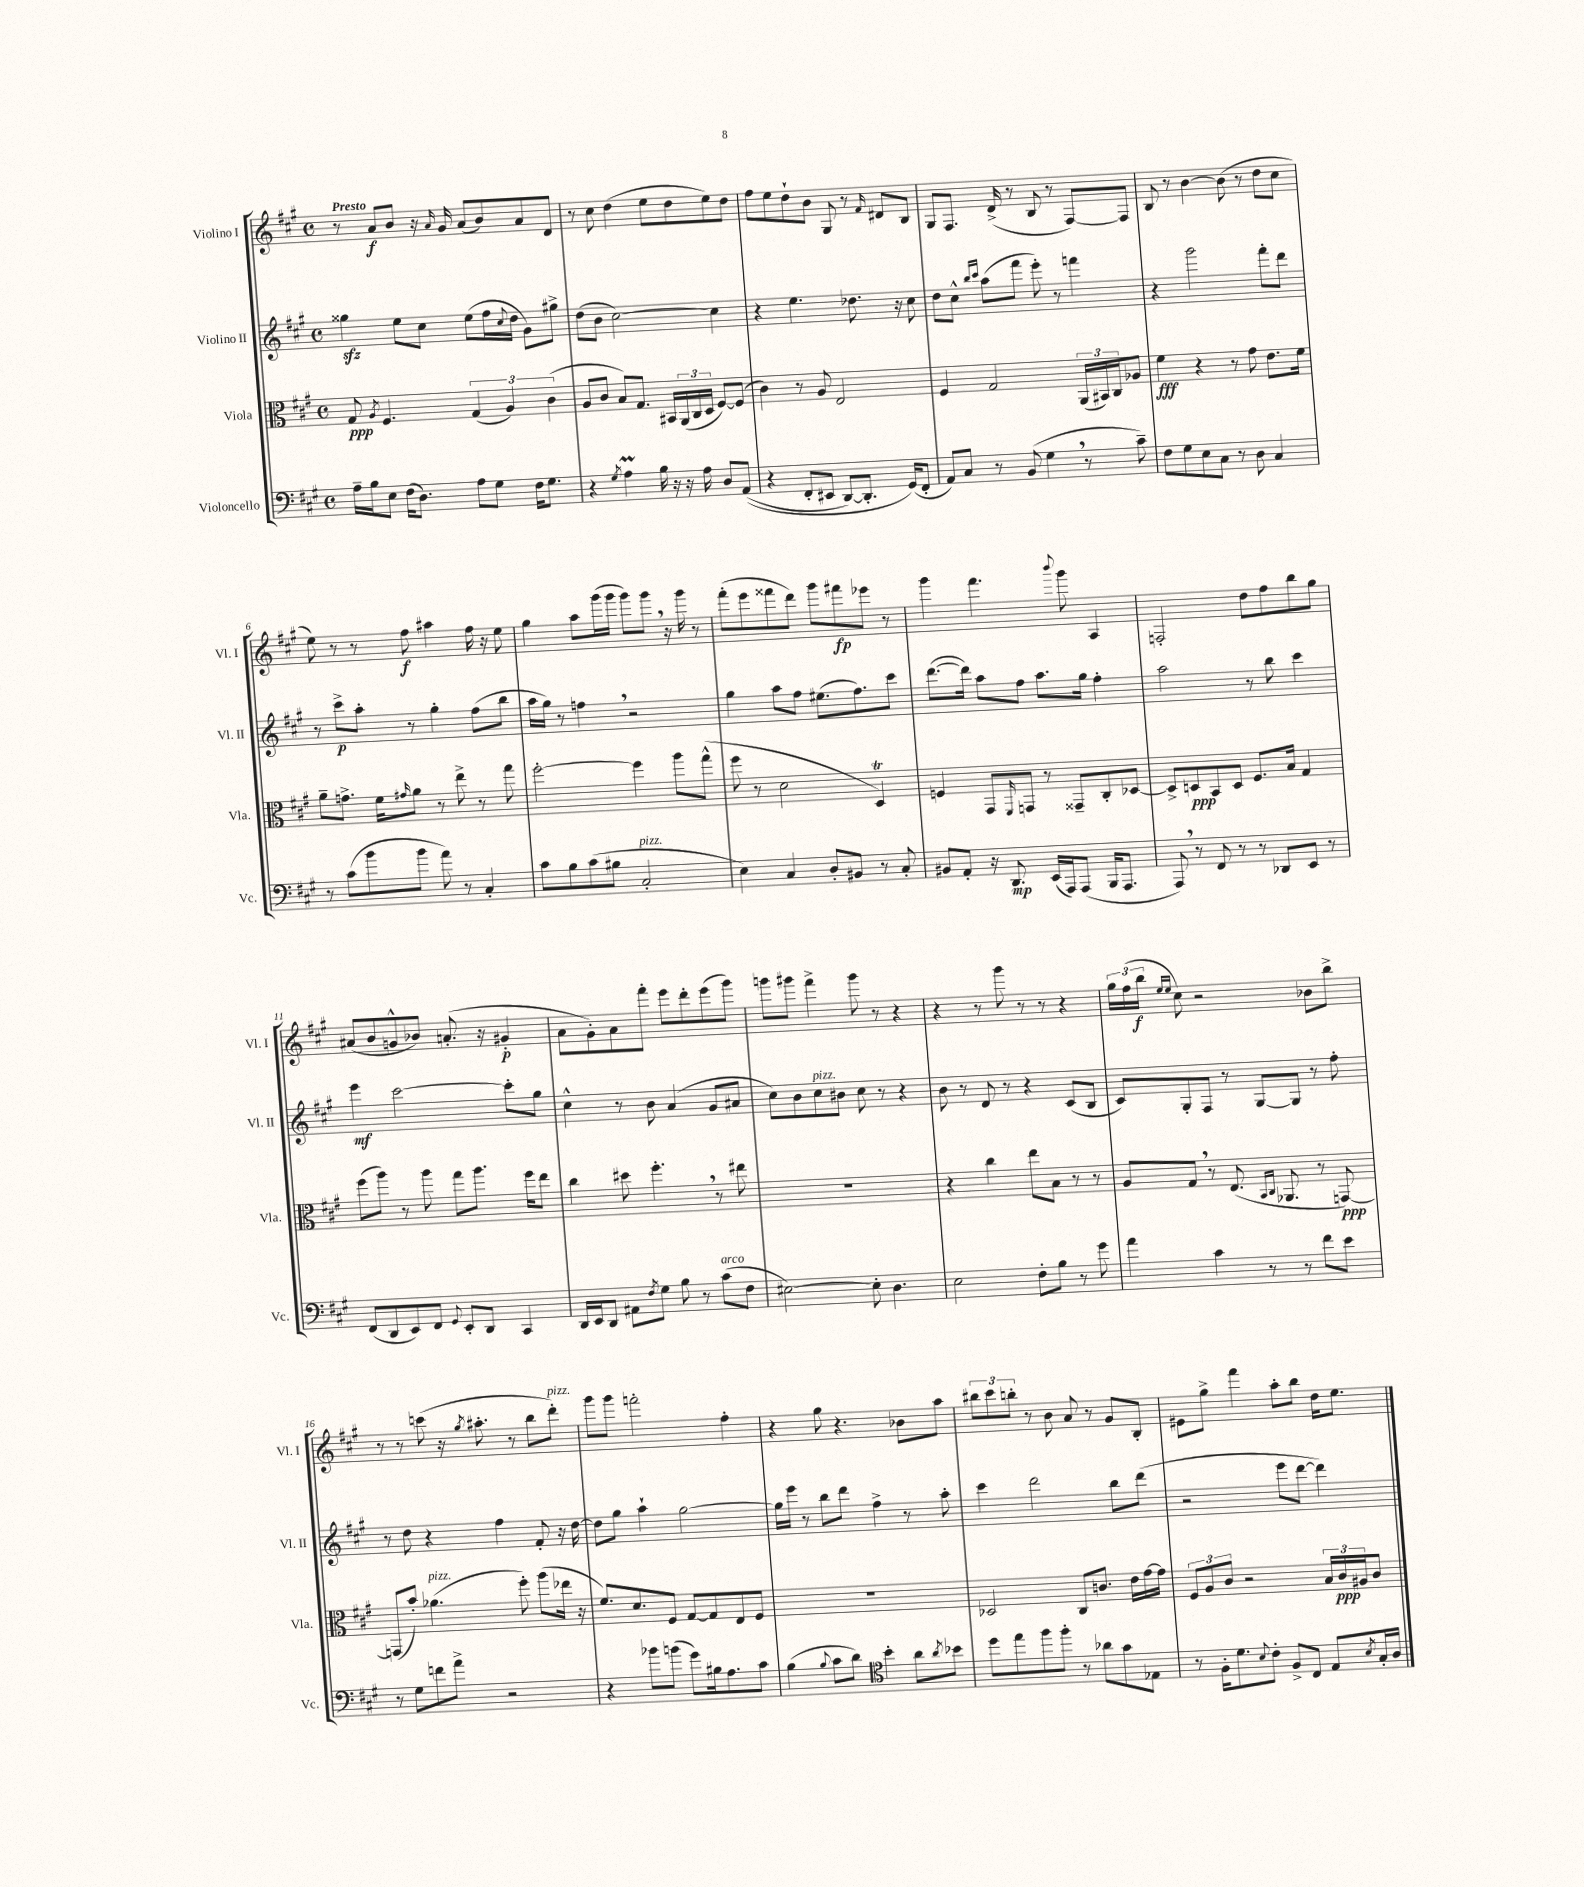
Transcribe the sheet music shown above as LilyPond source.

<<
\new StaffGroup <<
\new Staff = "s0" \with { instrumentName = "Violino I" shortInstrumentName = "Vl. I" } {
    \clef treble \key a \major \defaultTimeSignature \time 4/4 \tempo "Presto"
    r8 a'8\f b'8 r16 \grace { a'16 } gis'16 a'8( b'8) a'8 d'8 |
    r8 cis''8 d''4( e''8 d''8 e''8) d''8 |
    fis''8 e''8 d''8-! b'8 gis8 r8 \grace { fis'16 } dis'8 b8 |
    gis8 fis8. d'16->( r8 b8 r8 fis8~) fis8 |
    b8 r8 b'4~ b'8( r8 d''8 cis''8 |
    e''8) r8 r8 fis''8\f ais''4 fis''16 r16 e''8 |
    gis''4 a''8 gis'''16( gis'''16 gis'''8) gis'''8 \breathe r16 gis'''16 r8 |
    fis'''8-.( e'''8 fisis'''8 d'''8) gis'''8 fis'''8\fp ees'''8 r8 |
    gis'''4 fis'''4. \appoggiatura { b'''8 } gis'''8 a4 |
    f2-. d''8 fis''8 b''8 gis''8 |
    ais'8( b'8 g'8-^ bes'8) a'8.-.( r16 gis'4-.\p |
    a'8 gis'8-.) a'8 fis'''8-. e'''8 d'''8-. e'''8( gis'''8) |
    g'''8 gis'''8 fis'''4-> gis'''8 r8 r4 |
    r4 r8 gis'''8 r8 r8 r4 |
    \tuplet 3/2 { gis''16 fis''16( b''16\f } \grace { e''16 e''16 } cis''8) r2 bes'8 b''8-> |
    r8 r8 c'''8( r16 \acciaccatura { gis''8 } ais''8.-. r8 b''8 d'''8-.^\markup { \italic "pizz." }) |
    gis'''8 gis'''8 f'''2-. fis''4-. |
    r4 gis''8 r4. bes'8 a''8 |
    \tuplet 3/2 { bis''8 cis'''8 b''8-. } r8 b'8 a'8 r8 gis'8 b8-. |
    eis'8 gis''8-> fis'''4 a''8-. b''8 d''16 e''8. \bar "|." |
}
\new Staff = "s1" \with { instrumentName = "Violino II" shortInstrumentName = "Vl. II" } {
    \clef treble \key a \major \defaultTimeSignature \time 4/4
    gisis''4\sfz e''8 cis''8 e''8( fis''16 \appoggiatura { cis''8 } d''16 gis'8) gis''8-> |
    d''8( b'8 cis''2~) cis''4 |
    r4 e''4. des''8. r16 cis''8 |
    d''8 cis''8-^ \grace { b''16 cis'''16 } a''8( fis'''8 e'''8-.) r8 f'''4 |
    r4 gis'''2 fis'''8-. d'''8 |
    r8 cis'''8->\p a''8-. r8 gis''4-. fis''8( b''8 |
    a''16 gis''16) r8 f''4 \breathe r2 |
    gis''4 a''8 fis''8 eis''8.( fis''8.) cis'''8 |
    d'''8.~( d'''16) a''8 fis''8 a''8. gis''16 fis''4-. |
    a''2 r8 b''8 cis'''4 |
    e'''4\mf cis'''2~ cis'''8-. gis''8 |
    cis''4-^ r8 b'8 a'4( gis'8 ais'8 |
    cis''8) b'8 cis''8^\markup { \italic "pizz." } bis'8 cis''8 r8 r4 |
    b'8 r8 d'8 r8 r4 cis'8( b8 |
    cis'8) gis8-. fis8 r8 gis8~ gis8 r8 fis''8-. |
    r8 d''8 r4 fis''4 fis'8-. r16 d''16~ |
    d''8 gis''8 a''4-! gis''2~ |
    gis''16 e'''16 r8 b''8 d'''8 fis''4-> r8 a''8-. |
    cis'''4 d'''2 b''8 d'''8( |
    r2 e'''8 d'''8~ d'''4) \bar "|." |
}
\new Staff = "s2" \with { instrumentName = "Viola" shortInstrumentName = "Vla." } {
    \clef alto \key a \major \defaultTimeSignature \time 4/4
    gis8\ppp \acciaccatura { a8 } fis4. \tuplet 3/2 { gis4( a4) cis'4( } |
    a8 cis'8 b8) gis8. bis,16 \tuplet 3/2 { a,16( cis16 d16 } fis8~) fis8( |
    cis'4) r8 a8 e2 |
    fis4 gis2 \tuplet 3/2 { a,16( bis,16) cis16 } aes8 |
    fis'4\fff r4 r8 gis'8 e'8. fis'16 |
    a'8-- g'8.-> fis'16 \grace { gis'16 } a'8 r8 e''8-> r8 gis''8 |
    fis''2~-. fis''4 a''8 gis''8-^( |
    fis''8 r8 d'2 d4\trill) |
    f4 gis,8 \grace { fis,16 } g,8 r8 gisis,8-- cis8-. des8~ |
    des8-> d8\ppp b,8 d8 fis8. b16 gis4 |
    fis''8( a''8) r8 a''8 gis''8 a''8. fis''16 e''8 |
    cis''4 dis''8 fis''4.-. \breathe r8 eis''8 |
    R1 |
    r4 cis''4 e''8 b8 r8 r8 |
    a8 gis8 \breathe r8 e8.( \grace { b,16 cis16 } aes,8. r8 g,8~\ppp) |
    g,8( b'8-.) aes'4.^\markup { \italic "pizz." }( fis''8-.) a''8( ees''16 r16 |
    fis'8.) d'8. fis8 gis8~ gis8 e8 fis8 |
    R1 |
    des2 cis8 c'8. e'16 gis'16~ gis'16 |
    \tuplet 3/2 { fis8 a8 cis'8 } r2 \tuplet 3/2 { b16 cis'16\ppp ais16 } cis'8 \bar "|." |
}
\new Staff = "s3" \with { instrumentName = "Violoncello" shortInstrumentName = "Vc." } {
    \clef bass \key a \major \defaultTimeSignature \time 4/4
    a16-- b16 e8 fis16( d8.) a8 gis8 fis16 gis8. |
    r4 \acciaccatura { gis8 } a4\prall b16 r16 r16 a16 d8 a,8(\( |
    r4 fis,8-. eis,8 d,8~) d,8.-. gis,16(\) fis,8-. |
    a,8) cis8 r8 b,8( gis4 \breathe r8 cis'8--) |
    fis8 gis8 e8 cis8 r8 d8 cis4 |
    r8 cis'8( b'8 b'8 a'8) r8 cis4-. |
    cis'8 b8 cis'8( bis8 cis2-.^\markup { \italic "pizz." } |
    e4) cis4 d8-. bis,8 r8 cis8-. |
    bis,8 a,8-. r16 d,8.\mp e,16( a,,16) a,,8( b,,16 a,,8. |
    a,,8) \breathe r8 fis,8 r8 r8 des,8 e,8 r8 |
    fis,8( d,8 e,8) fis,8 \appoggiatura { gis,8 } e,8-. d,8 cis,4 |
    d,16 e,16 d,8 ais,8 \acciaccatura { fis8 } gis8 b8 r8 cis'8^\markup { \italic "arco" }( fis8 |
    eis2~) eis8-. d4. |
    e2 fis8-. b8 r8 gis'8 |
    a'4 cis'4 r8 r8 fis'8 e'8 |
    r8 gis8 f'8 a'8-> r2 |
    r4 bes'8 b'8( gis'8) bis16 a8. cis'8 |
    b4( \appoggiatura { b8 } cis'8 d'8) \clef tenor b'4-. a'8 \acciaccatura { a'8 } bes'8 |
    d''8 e''8 fis''8 fis''8-. r8 aes'8 gis'8 ees8 |
    r8 fis16-. d'8. \appoggiatura { b8 } cis'8-. fis8-> cis8 e8 \acciaccatura { b8 } gis16-. a16 \bar "|." |
}
>>
>>
